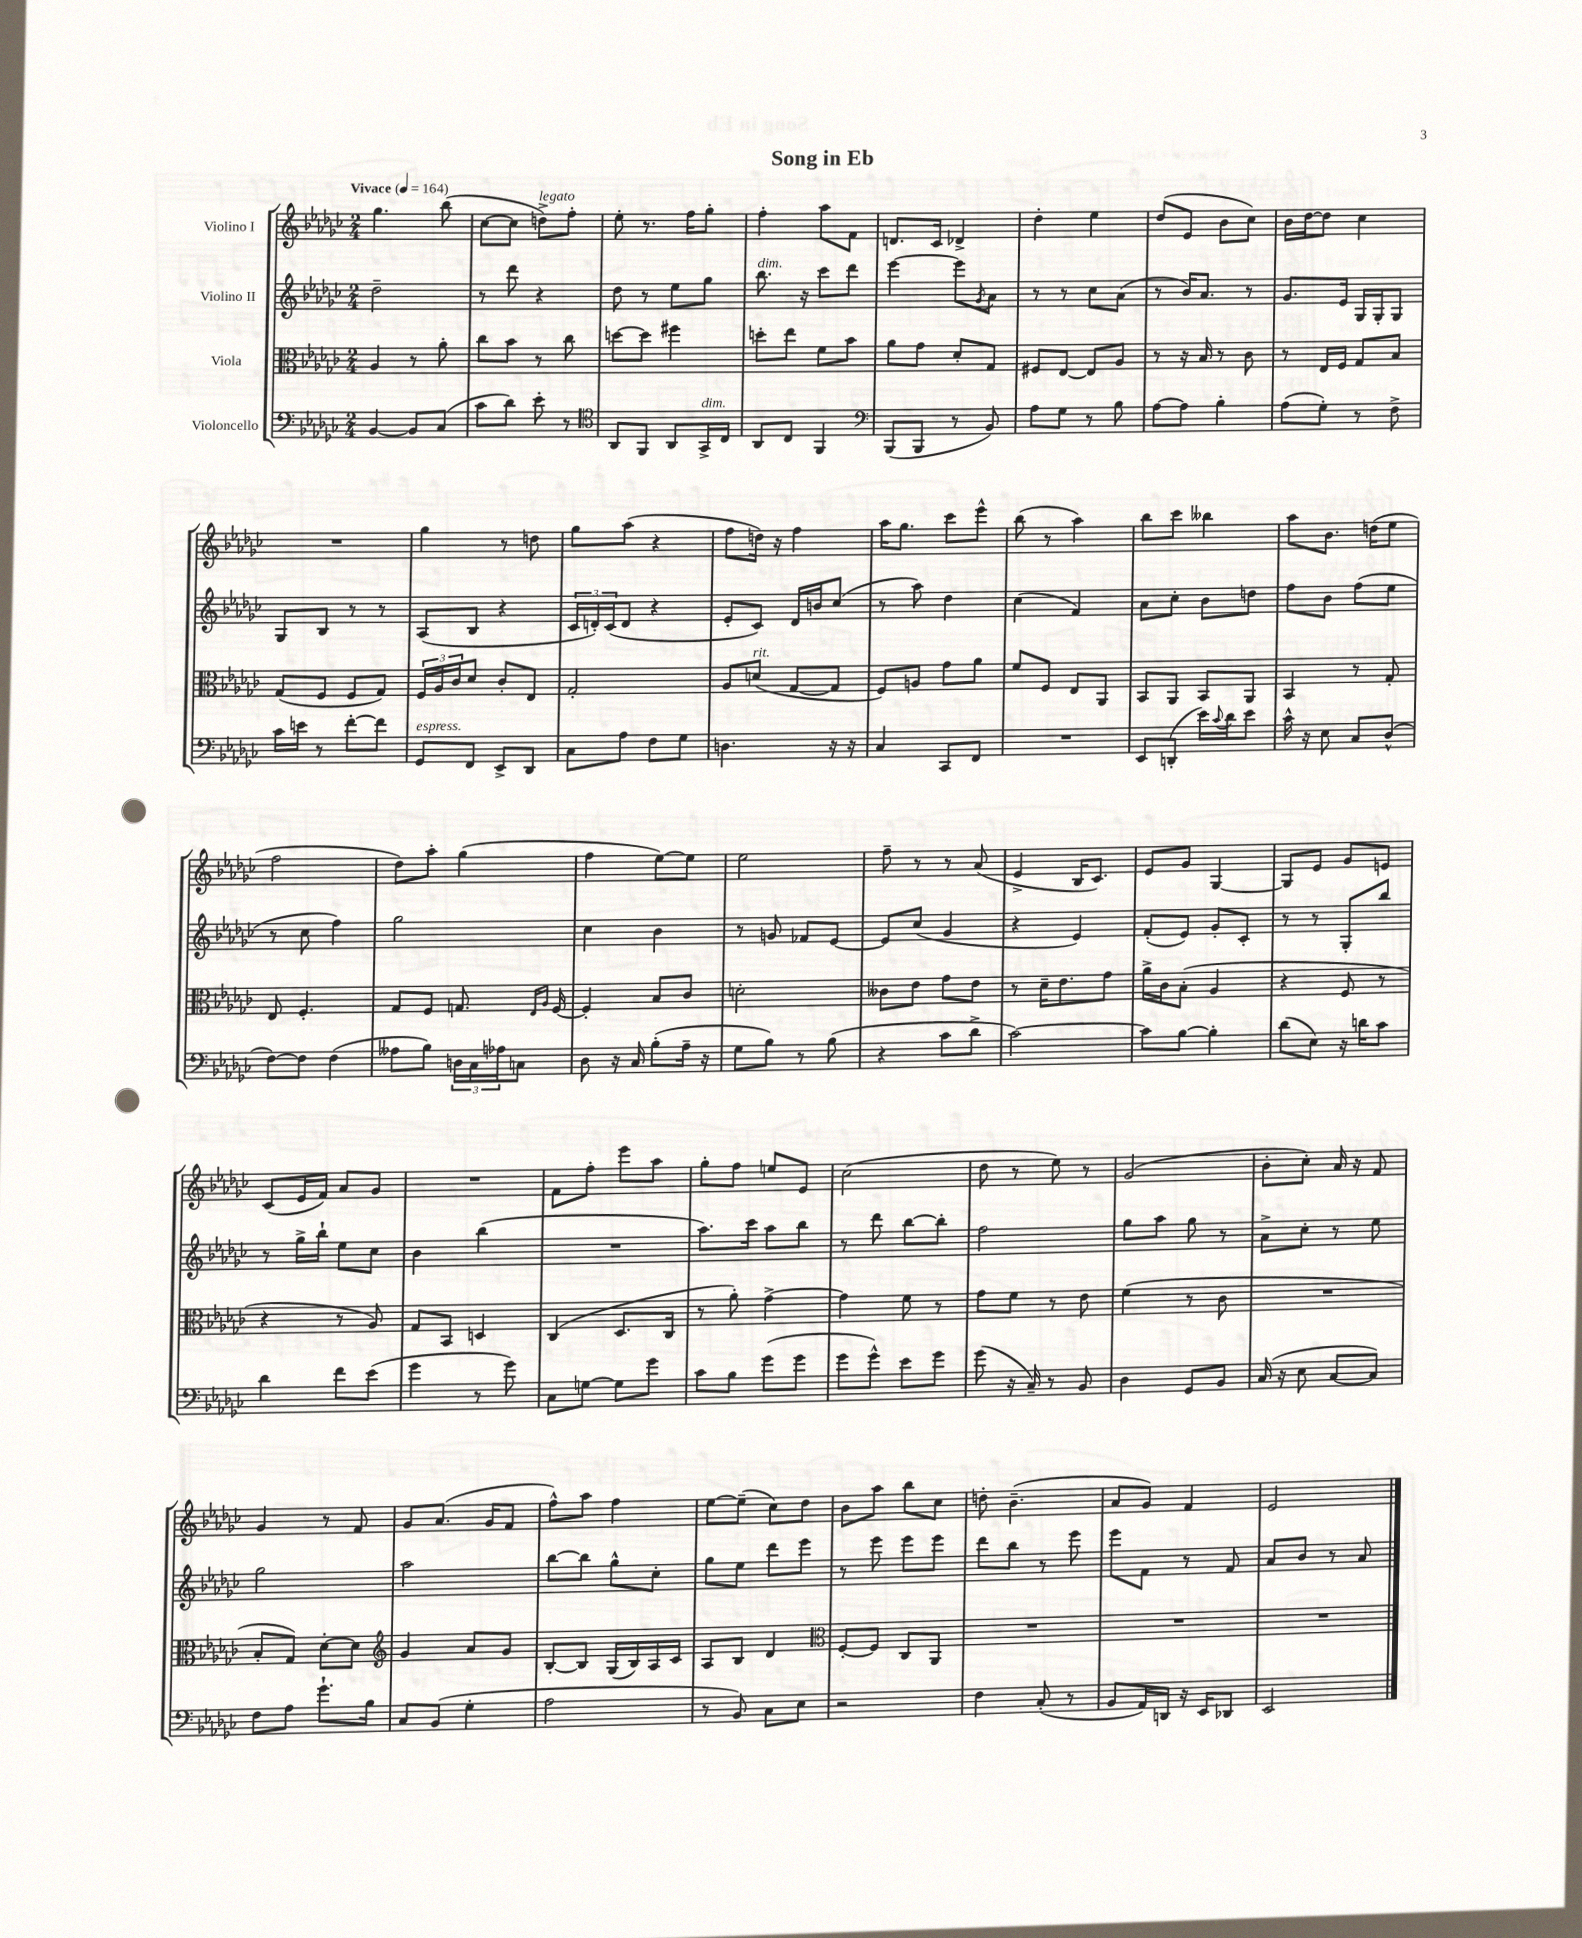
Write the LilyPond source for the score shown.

\header { title = "Song in Eb" }
<<
\new StaffGroup <<
\new Staff = "s0" \with { instrumentName = "Violino I" } {
    \clef treble \key ges \major \numericTimeSignature \time 2/4 \tempo "Vivace" 4 = 164
    ges''4. bes''8( |
    ces''8~ ces''8 d''8->^\markup { \italic "legato" }) f''8-. |
    ees''8-. r8. f''16 ges''8-. |
    f''4-. aes''8 f'8 |
    d'8. ces'16 des'4-> |
    des''4-. ees''4 |
    des''8( ees'8 bes'8 ces''8) |
    bes'16 des''16~ des''8 ces''4 |
    R2 |
    ges''4 r8 d''8 |
    ges''8 aes''8( r4 |
    f''8 d''16) r16 f''4 |
    aes''16 ges''8. ces'''8 ees'''8-^ |
    bes''8( r8 aes''4) |
    bes''8 ces'''8 beses''4 |
    aes''8 bes'8. d''16( ees''8 |
    f''2 |
    des''8) aes''8-. ges''4( |
    f''4 ees''8~) ees''8 |
    ees''2 |
    f''8-- r8 r8 aes'8( |
    ees'4-> bes16 ces'8.) |
    ees'8 ges'8 ges4~ |
    ges8 ees'8 ges'8 e'8 |
    ces'8( ees'16 f'16) aes'8 ges'8 |
    R2 |
    f'8 f''8-. ees'''8 aes''8 |
    ges''8-. f''8 e''8 ees'8 |
    ces''2( |
    des''8 r8 ees''8) r8 |
    ges'2( |
    bes'8-. ces''8-.) aes'16 r16 f'8 |
    ges'4 r8 f'8 |
    ges'8 aes'8.( ges'16 f'8 |
    f''8-^) aes''8 f''4 |
    ees''8~ ees''8--( ces''8) des''8 |
    bes'8 aes''8 bes''8 ces''8 |
    d''8-. bes'4.--( |
    aes'8 ges'8) f'4 |
    ees'2 \bar "|." |
}
\new Staff = "s1" \with { instrumentName = "Violino II" } {
    \clef treble \key ges \major \numericTimeSignature \time 2/4
    des''2-- |
    r8 des'''8 r4 |
    des''8 r8 ees''8 ges''8 |
    bes''8.^\markup { \italic "dim." } r16 ces'''8 des'''8 |
    ees'''4~ ees'''8 \acciaccatura { ges'8 } aes'8 |
    r8 r8 ces''8 aes'8( |
    r8 bes'16) aes'8. r8 |
    ges'8. ees'16 ges16 ges16-. ges8 |
    ges8 bes8 r8 r8 |
    aes8( bes8 r4 |
    \tuplet 3/2 { ces'16 d'16-.) ces'16( } d'8 r4 |
    ees'8-. ces'8) des'16 b'16 ces''8( |
    r8 aes''8) des''4 |
    ces''4( f'4) |
    aes'8 ces''8-. bes'8 d''8 |
    f''8 bes'8 f''8( ees''8 |
    r8 ces''8 f''4) |
    ges''2 |
    ces''4 bes'4 |
    r8 g'8 fes'8 ees'8~ |
    ees'8 ces''8( ges'4 |
    r4 ees'4) |
    f'8-.( ees'8) ges'8-. ces'8-. |
    r8 r8 ges8-. bes''8 |
    r8 ges''16-> bes''16-! ees''8 ces''8 |
    bes'4 bes''4( |
    R2 |
    aes''8.) ces'''16 aes''8 bes''8 |
    r8 des'''8 bes''8~ bes''8-. |
    f''2 |
    ges''8 aes''8 ges''8 r8 |
    aes'8-> ces''8-. r8 ees''8 |
    ges''2 |
    aes''2 |
    bes''8~ bes''8 ges''8-^ ces''8-. |
    ges''8 ees''8 des'''8 ees'''8 |
    r8 ees'''8 ees'''8 ees'''8 |
    des'''8 bes''8 r8 ees'''8 |
    ees'''8 f'8 r8 f'8 |
    aes'8 bes'8 r8 aes'8 \bar "|." |
}
\new Staff = "s2" \with { instrumentName = "Viola" } {
    \clef alto \key ges \major \numericTimeSignature \time 2/4
    aes4 r8 aes'8-. |
    ces''8 bes'8 r8 ces''8 |
    d''8~ d''8 fis''4 |
    d''8-. ees''8 f'8 bes'8 |
    aes'8 ges'8 des'8-. ges8 |
    fis8 ees8~ ees8 aes8 |
    r8 r16 bes16 r8 ces'8 |
    r8 ees16 f16 ges8 bes8 |
    ges8( f8 f8 ges8) |
    \tuplet 3/2 { f16 aes16 ces'16 } des'8 ces'8-. ees8 |
    ges2-. |
    aes8 d'8^\markup { \italic "rit." }( ges8~ ges8 |
    f8) a8 ges'8 aes'8 |
    f'8 f8 ees8 aes,8 |
    bes,8 aes,8 bes,8 aes,8 |
    bes,4 r8 ges8-. |
    ees8 f4.-. |
    ges8 f8 g8. \grace { ees16 aes16 } f16~ |
    f4-. bes8 ces'8 |
    d'2-. |
    ceses'8 ees'8 ges'8 ees'8 |
    r8 des'16-- ees'8. ges'8 |
    aes'16-> ces'16 bes8-.( aes4 |
    r4 f8 r8 |
    r4 r8 aes8) |
    ges8 bes,8 d4 |
    ces4( des8. ces16 |
    r8 aes'8-.) ges'4~-> |
    ges'4 f'8 r8 |
    ges'8 f'8 r8 ees'8 |
    f'4( r8 ces'8 |
    R2 |
    bes8-. ges8) des'8~-. des'8 |
    \clef treble ges'4 aes'8 ges'8 |
    bes8~-. bes8 ges16( bes16) aes16 ces'16 |
    aes8 bes8 des'4 |
    \clef alto f8~-. f8 ces8 aes,8 |
    R2 |
    R2 |
    R2 \bar "|." |
}
\new Staff = "s3" \with { instrumentName = "Violoncello" } {
    \clef bass \key ges \major \numericTimeSignature \time 2/4
    bes,4~ bes,8 ces8( |
    ces'8 des'8) ees'8-. r8 |
    \clef tenor aes,8 f,8 aes,8 ges,16->^\markup { \italic "dim." } ces16 |
    aes,8 ces8 f,4 |
    \clef bass bes,,8( bes,,8 r8 bes,8) |
    aes8 ges8 r8 bes8 |
    aes8~ aes8 bes4-. |
    aes8( ges8-.) r8 f8-> |
    ces'16 e'16 r8 f'8~-. f'8 |
    ges,8^\markup { \italic "espress." } f,8 ees,8-> des,8 |
    ces8 aes8 f8 ges8 |
    d4. r16 r16 |
    ces4 ces,8 f,8 |
    R2 |
    ees,8 d,8-.( ees'16) \appoggiatura { ces'8 } des'16 ees'8 |
    ces'16-^ r16 ees8 ces8 des8-^( |
    f8~) f8 f4( |
    aeses8 bes8) \tuplet 3/2 { d16 ces16 aes16 } c8 |
    des8 r16 ces16 bes8-.( aes16-- r16 |
    ges8 bes8) r8 bes8( |
    r4 ces'8 des'8-> |
    ces'2~) |
    ces'8 bes8~ bes4-. |
    des'8( ees8) r16 d'16 ces'8 |
    des'4 f'8 ees'8( |
    ges'4 r8 ges'8) |
    ces8 g8~ g8 ges'8 |
    ces'8 bes8 ges'8( ges'8 |
    ges'8 ges'8-^) ees'8 ges'8 |
    ges'8( r16 ces16--) r8 bes,8 |
    des4 ges,8 bes,8 |
    ces16( r16 ees8 ces8~ ces8) |
    f8 aes8 ges'8.-! bes16 |
    ces8 bes,8( ges4-. |
    aes2 |
    r8 bes,8) ces8 ees8 |
    r2 |
    f4 ces8-.( r8 |
    bes,8 aes,16) d,16 r16 ees,16 des,8 |
    ees,2 \bar "|." |
}
>>
>>
\layout { \context { \Score \remove "Bar_number_engraver" } }
